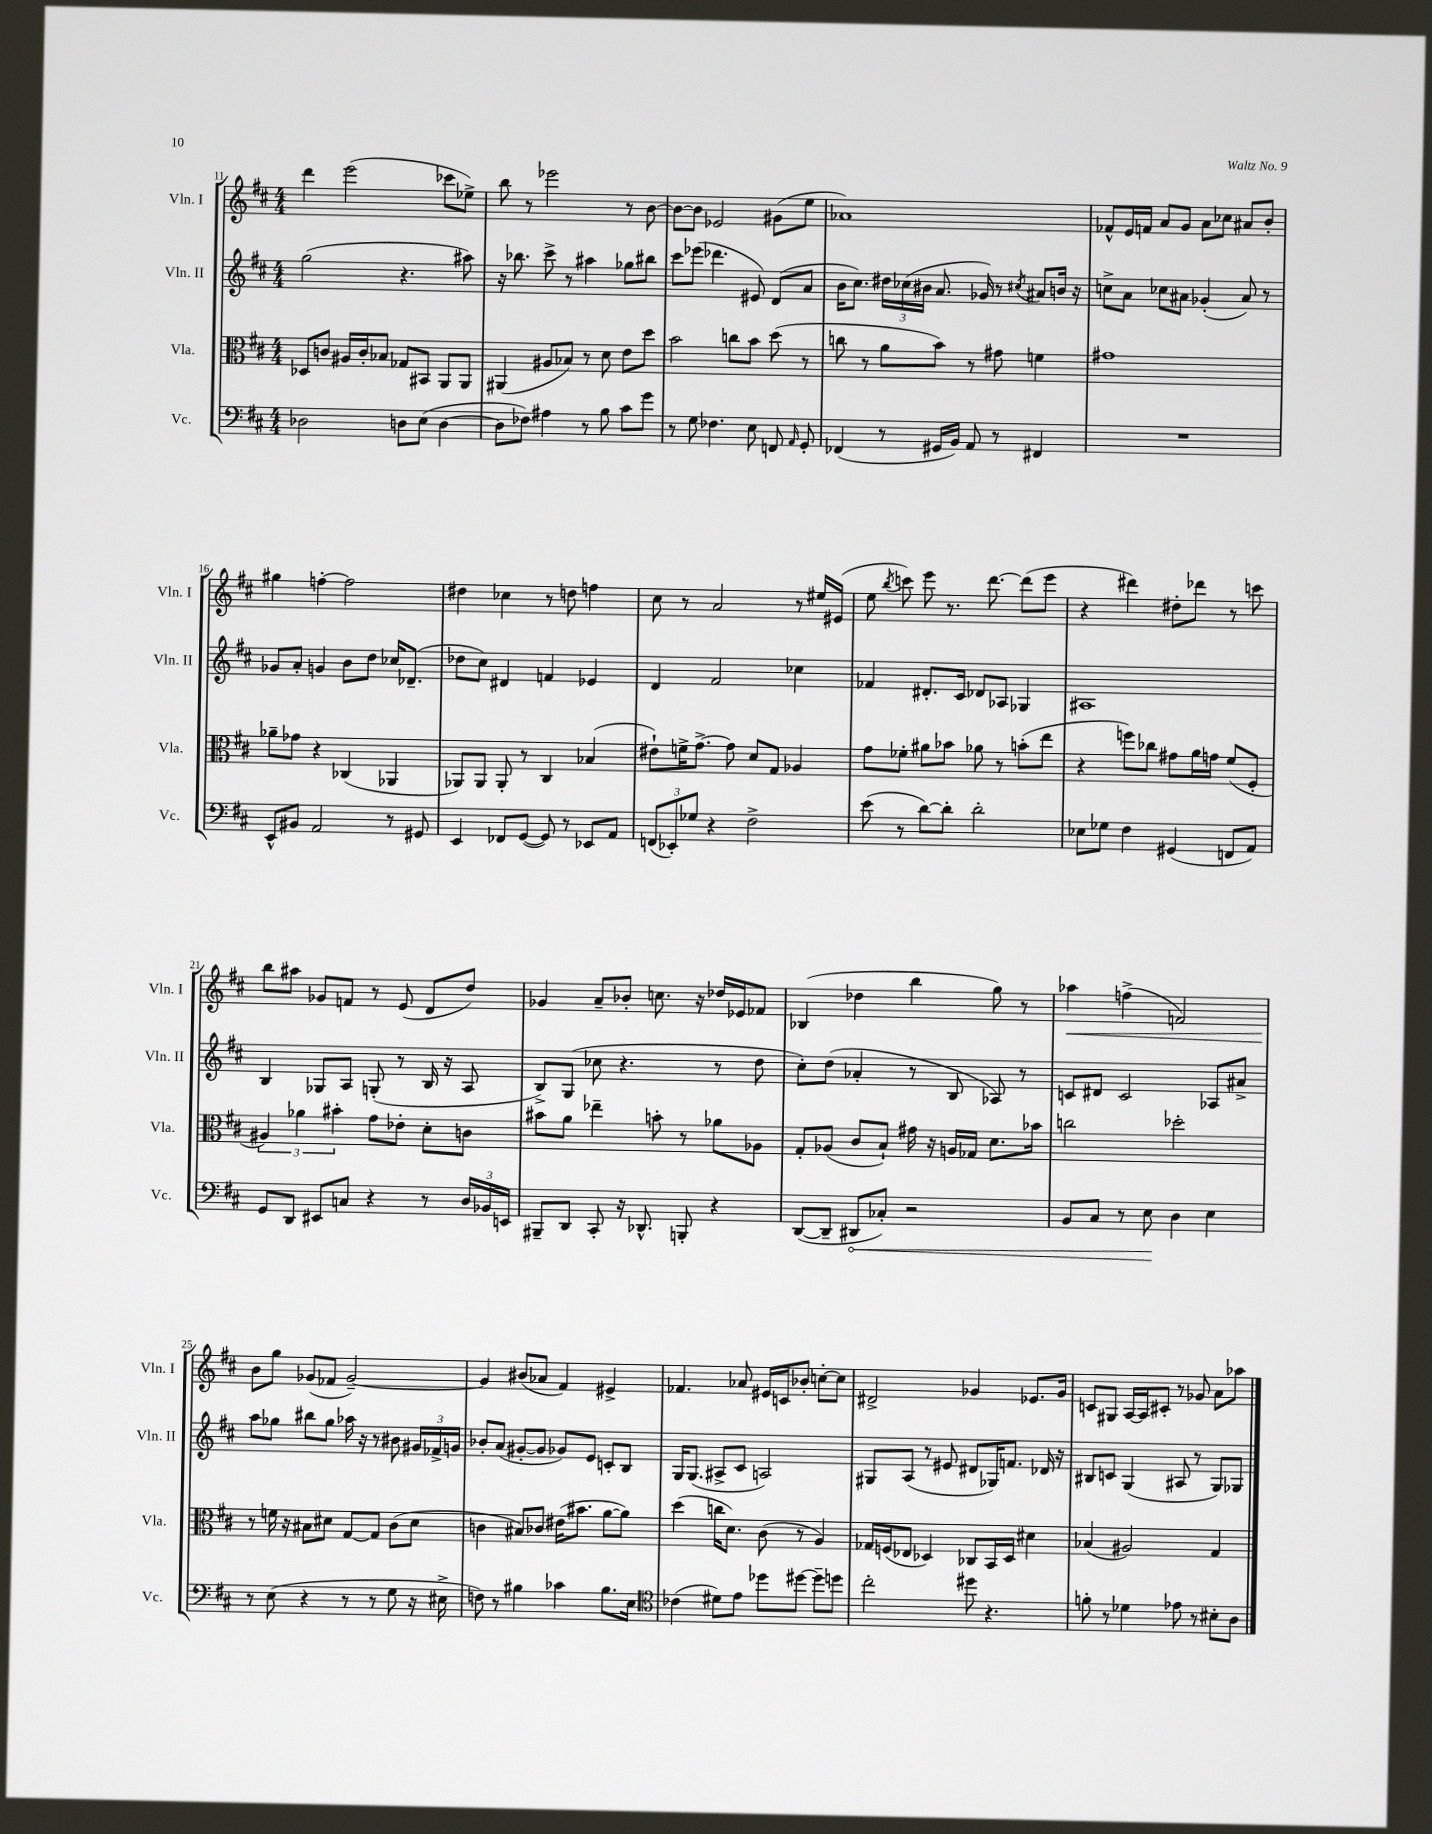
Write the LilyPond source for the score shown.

<<
\new StaffGroup <<
\new Staff = "s0" \with { instrumentName = "Vln. I" shortInstrumentName = "Vln. I" } {
    \clef treble \key d \major \numericTimeSignature \time 4/4
    \autoBeamOff d'''4 e'''2( ces'''8[ ees''8]->) |
    b''8 r8 ees'''2 r8 b'8~ |
    b'8[~ b'8] ees'2 gis'8[( e''8] |
    aes'1) |
    fes'8[-^ e'16 f'16] a'8[ g'8] a'8[ ces''8] ais'8[ b'8]-. |
    gis''4 f''4~-. f''2 |
    dis''4 ces''4 r8 d''8 f''4 |
    cis''8 r8 a'2 r8 eis''16[ eis'16]( |
    e''8 \acciaccatura { b''8 } c'''8) e'''8 r8. d'''8.~ d'''8[( e'''8] |
    r4 dis'''4) dis''8[-. des'''8] r8 c'''8 |
    b''8[ ais''8] ges'8[ f'8] r8 e'8( d'8[ d''8]) |
    ges'4 a'8[-- bes'8]-. c''8. r16 des''16[ ees'16 fes'8] |
    bes4( des''4 b''4 g''8) r8 |
    aes''4\< f''4->( f'2) |
    b'8[\! g''8] ges'8[( fes'8] ges'2~--) |
    ges'4 bis'8[( aes'8] fis'4) eis'4-> |
    fes'4. aes'8 eis'16[ c'16 bes'8]-. c''8[~-. c''8] |
    dis'2-> ges'4 ees'8.[ ges'16] |
    c'8[ gis8] a16[~ a16 cis'8]-. r8 ges'8 a'8[ aes''8] \bar "|." |
}
\new Staff = "s1" \with { instrumentName = "Vln. II" shortInstrumentName = "Vln. II" } {
    \clef treble \key d \major \numericTimeSignature \time 4/4
    \autoBeamOff g''2( r4. ais''8) |
    r16 bes''8. cis'''8-> r8 ais''4 ges''8[ bis''8] |
    cis'''8[ ees'''8]( des'''4. eis'8) d'8[( a'8] |
    b'16[ cis''8.]) \tuplet 3/2 { dis''16[ ces''16( bis'16] } a'8. ges'16) r8 \acciaccatura { cis''8 } ais'8[ b'16] r16 |
    c''8[-> a'8] ces''8[ ais'8] ges'4-.( ais'8) r8 |
    ges'8[ a'8]-. g'4 b'8[ d''8] ces''16[ des'8.]--( |
    des''8[ cis''8]) dis'4 f'4 ees'4 |
    d'4 fis'2 ces''4 |
    fes'4 dis'8.[-. cis'16] des'8[ aes8] ges4 |
    ais1 |
    b4 ges8[ a8] g8-.( r8 b16 r16 a8 |
    b8[->) g8]( ces''8 r4. r8 d''8 |
    cis''8[-.) d''8]( aes'4-. r8 b8 aes8) r8 |
    c'8[ dis'8] c'2 aes8[ ais'8]-> |
    a''8[ ges''8] bis''8[ ges''8] aes''16 r16 r8 bis'8 \tuplet 3/2 { gis'16[ fes'16-> g'16] } |
    bes'8[-. a'8]( gis'8[~-. gis'8] ges'8[) e'8] c'8[-. b8] |
    g16[ g8.]( ais8[-> cis'8] a2) |
    gis8[ a8]( r8 eis'8 dis'8[ ges16) f'8.] des'16 r16 |
    bis8[ c'8] g4( ais8 r8 g8[) ges8] \bar "|." |
}
\new Staff = "s2" \with { instrumentName = "Vla." shortInstrumentName = "Vla." } {
    \clef alto \key d \major \numericTimeSignature \time 4/4
    \autoBeamOff des8[ c'8] ais16[ c'16-. bes8] ges8[ bis,8] a,8[ a,8] |
    ais,4( ais8[ bes8]) r8 d'8 e'8[ d''8] |
    b'2 c''8[ b'8] d''8( r8 |
    c''8 r8 a'8[ b'8]) r8 gis'8 f'4 |
    gis'1 |
    aes'8[-- ges'8] r4 ces4( aes,4 |
    aes,8[) aes,8] aes,8-. r8 cis4 bes4( |
    eis'8[-!) f'16-> g'8.]~-> g'8 d'8[ g8] aes4 |
    g'8[ fes'8]-. ais'8[ bes'8] aes'8 r8 b'8[-.( e''8] |
    r4 f''8[) ces''8] gis'8[ a'16 g'16] fis'8[( fis8]-. |
    \tuplet 3/2 { ais4) aes'4 bis'4-. } g'8[ ees'8]-. d'8[-. c'8] |
    bis'8[ a'8] ees''4-- b'8-. r8 aes'8[ aes8] |
    g8[-. aes8]( cis'8[ b8]-!) gis'16 r16 a16[ ges16] d'8.[ bes'16] |
    c''2 des''2-. |
    r8 f'16 r16 bis8[ dis'8] g8[~ g8] cis'8[( dis'8] |
    c'4 bis8[) ces'8] eis'16[( bis'8.] a'8[~ a'8]) |
    d''4( c''16[ d'8.]) cis'8( r8 a4) |
    ges16[ f16( ees8] des4) ces8[ b,16 des16] dis'4 |
    bes4( ais2) g4 \bar "|." |
}
\new Staff = "s3" \with { instrumentName = "Vc." shortInstrumentName = "Vc." } {
    \clef bass \key d \major \numericTimeSignature \time 4/4
    \autoBeamOff des2 d8[ e8]( d4~ |
    d8[ fes8]) ais4 r8 b8 cis'8[ g'8] |
    r8 g8 fes4. e8 f,8 \grace { a,16 } g,8-. |
    fes,4( r8 gis,16[ b,16]) a,8 r8 fis,4 |
    R1 |
    e,8[-^ bis,8] a,2 r8 gis,8 |
    e,4 fes,8[ g,8]~( g,8) r8 ees,8[ a,8] |
    \tuplet 3/2 { f,8[( ees,8-.) ges8] } r4 fis2-> |
    e'8( r8 d'8[~) d'8]-. d'2-. |
    ees8[ ges8] fis4 gis,4( f,8[ a,8]) |
    g,8[ d,8] eis,8[ c8] r4 r8 \tuplet 3/2 { d16[ bes,16 e,16] } |
    bis,,8[-- d,8] cis,8-. r16 des,8.-^ b,,8-. r4 |
    d,8[~( d,8]-- \once \override Hairpin.circled-tip = ##t dis,8[\< ces8]-.) r2 |
    b,8[ cis8] r8 e8\! d4 e4 |
    r8 e8( r4 r8 r8 g8 r16 eis16-> |
    f8) r8 bis4 ces'4 bis8.[ e16] |
    \clef tenor ces'4( dis'8[) e'8] des''8[ dis''8]~ dis''8[-- d''8] |
    cis''2-. dis''8 r4. |
    f'8-. r8 des'4 ees'8 r8 bis8[-. a8] \bar "|." |
}
>>
>>
\layout { \context { \Score currentBarNumber = #11 } }
